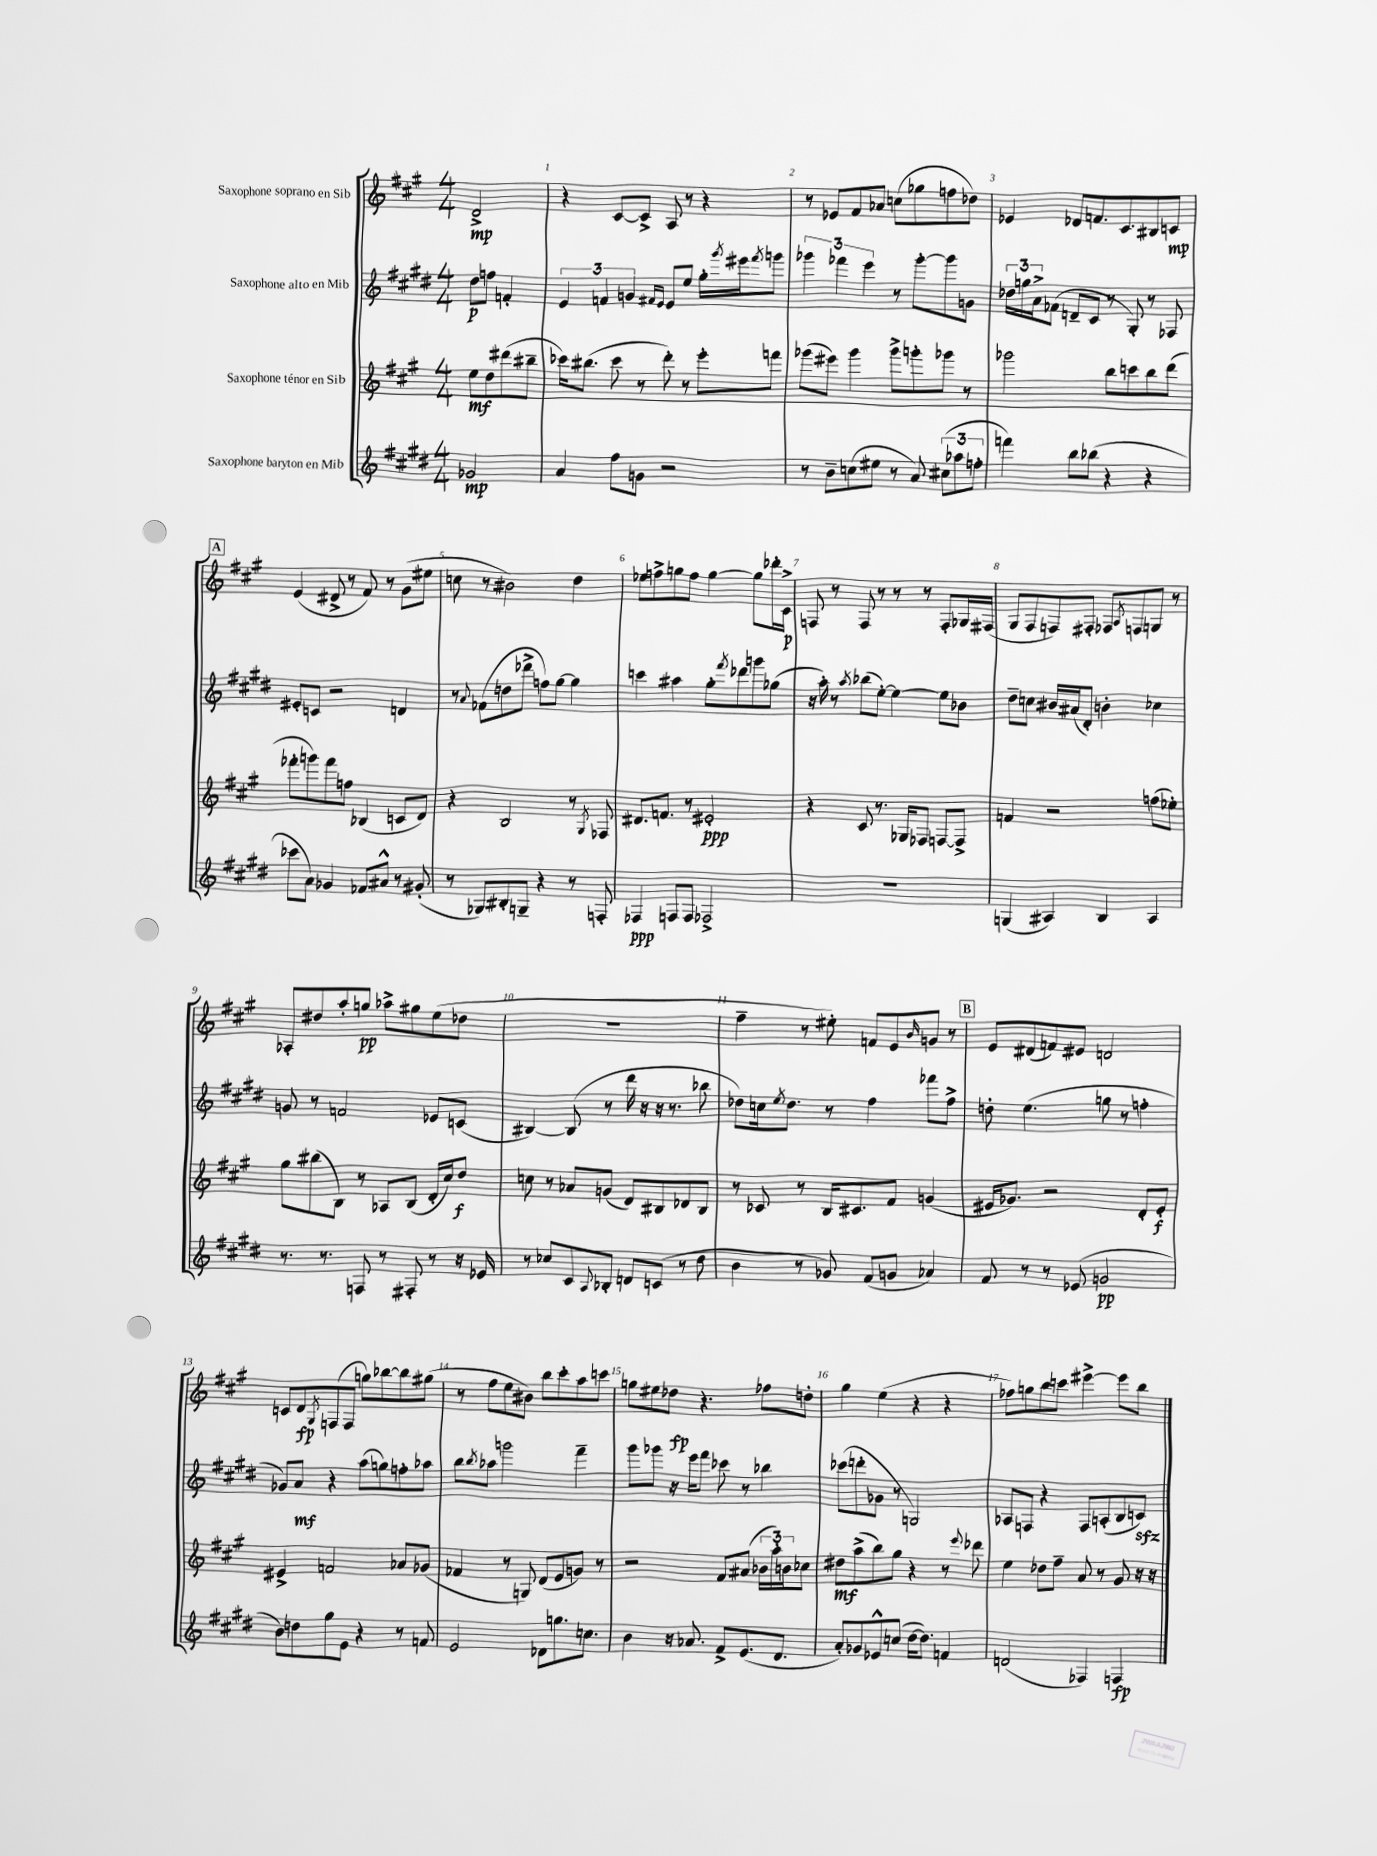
<<
\new StaffGroup <<
\new Staff = "s0" \with { instrumentName = "Saxophone soprano en Sib" } {
    \clef treble \key a \major \numericTimeSignature \time 4/4 \partial 2
    d'2->\mp |
    r4 cis'8~ cis'8-> a8 r8 r4 |
    r8 ees'8 fis'8 aes'8 c''8( ges''8 f''8 des''8) |
    ees'4 des'8 f'8. cis'8. bis8 c'8\mp |
    \mark \markup { \box "A" } e'4( dis'8-> r8 fis'8) r8 gis'8( eis''8 |
    c''8 r8 bis'2) d''4 |
    ees''8 f''8-> g''8 f''8 g''4~ g''8 des'''16-. cis'16->\p |
    f8 r8 f8 r8 r8 r8 f8-. ges16 fis16( |
    gis8 fis8 f8) fis8-. fes8 \acciaccatura { a8 } f8 g8 r8 |
    aes8-. dis''8 a''8-. g''8\pp aes''8-> gis''8 e''8( des''8 |
    R1 |
    fis''4-- r8 eis''8-.) f'8 e'8 \grace { b'16 } g'8 r8 |
    \mark \markup { \box "B" } e'8 dis'8( f'8) eis'8 d'2 |
    c'8 d'8\fp \acciaccatura { gis8 } f8( f8 g''8) bes''8~ bes''8 gis''8( |
    r8 fis''8 e''8 bis'8) b''8 cis'''8-. a''8 c'''8 |
    g''8 eis''8 des''8\fp r4. fes''8 d''8-. |
    gis''4 e''4( r4 r4 |
    fes''8) g''8 b''8 c'''8 eis'''4~-> eis'''8 b''8 \bar "|." |
}
\new Staff = "s1" \with { instrumentName = "Saxophone alto en Mib" } {
    \clef treble \key e \major \numericTimeSignature \time 4/4 \partial 2
    dis''8\p f''8 f'4-. |
    \tuplet 3/2 { e'4 f'4 g'4 } \grace { fis'16 e'16 } e'8 e''8 gis''16-. \acciaccatura { gis'''8 } eis'''16 \acciaccatura { fis'''8 } g'''8 |
    \tuplet 3/2 { ges'''4 fes'''4 e'''4 } r8 ges'''8~-. ges'''8 g'8 |
    \tuplet 3/2 { des''16 g''16 a'16-> } fes'8( d'8-- cis'8 r8 gis8-.) r8 fes8 |
    \mark \markup { \box "A" } eis'8-. c'8 r2 d'4 |
    r8 \appoggiatura { a'8 } fes'8( d''8 des'''8-> f''8) gis''8~ gis''4 |
    c'''4 ais''4 gis''8-. \acciaccatura { fis'''8 } des'''8 g'''8 ges''8( |
    r16 a''16-.) r8 \acciaccatura { a''8 } bes''8( e''8~-.) e''4~ e''8 bes'8 |
    dis''8-- c''8 bis'16 ais'16( dis'8-.) b'4-. ces''4 |
    g'8 r8 f'2 ees'8 c'8( |
    bis4~) bis8( r8 dis'''16 r16 r16 r8. bes''8 |
    des''8) c''16 \acciaccatura { e''8 } des''8. r8 fis''4 fes'''8 fis''8-> |
    \mark \markup { \box "B" } d''8-. e''4.( g''8 r8 f''4-. |
    ges'8) a'8\mf r4 a''8( g''8) f''8-. aes''8 |
    b''8 \acciaccatura { b''8 } aes''8 g'''2 fis'''4-- |
    gis'''8 ges'''8 r16 e'''16 fis'''8 ces'''8 r8 bes''4 |
    ces'''8( d'''8-. ges'8 r8 g2) |
    aes8 f8 r4 f8 a8-.( b8 c'8\sfz) \bar "|." |
}
\new Staff = "s2" \with { instrumentName = "Saxophone ténor en Sib" } {
    \clef treble \key a \major \numericTimeSignature \time 4/4 \partial 2
    e''8\mf d''8 dis'''8( bis''8-- |
    ces'''16) bis''8.( ces'''8 r8 d'''8-.) r8 e'''8-. f'''8 |
    ges'''8( eis'''8) ges'''4 ges'''8-> g'''8-. ges'''8 r8 |
    ges'''2 b''8 c'''8 b''8 d'''8( |
    \mark \markup { \box "A" } fes'''8-. g'''8) fes'''8 f''8 bes4( c'8 d'8) |
    r4 b2 r8 \acciaccatura { gis8 } fes8 |
    dis'8. f'8. r8 eis'2-.\ppp |
    r4 cis'8 r8. ges16 fes8 f8~ f8-> |
    f'4 r2 f''8( ees''8-.) |
    gis''8 bis''8( b8) r8 aes8 b8( d'16-. cis''16) d''8\f |
    c''8 r8 aes'8 g'8( d'8) bis8 des'8 bis8 |
    r8 ces'8 r8 b16 cis'8. fis'8 g'4( |
    \mark \markup { \box "B" } eis'16 ges'8.) r2 d'8-. eis'8-.\f |
    eis'4-> f'2 aes'8 ges'8( |
    fes'4 r8 g8) d'8( e'8 g'8) r8 |
    r2 fis'8 ais'8( \tuplet 3/2 { bes'16 a''16-.) b'16 } ces''8 |
    dis''8\mf a''8->( b''8) gis''8 r4 r8 \appoggiatura { e'''8 } des'''8 |
    e''4 des''8 fis''8-- a'8 r8 gis'8 r16 r16 \bar "|." |
}
\new Staff = "s3" \with { instrumentName = "Saxophone baryton en Mib" } {
    \clef treble \key e \major \numericTimeSignature \time 4/4 \partial 2
    ges'2\mp |
    a'4 fis''8 g'8 r2 |
    r8 b'8-- c''8( eis''8 r8 a'8) \tuplet 3/2 { cis''8( aes''8 f''8-. } |
    f'''4) b''8 bes''8( r4 r4 |
    \mark \markup { \box "A" } ces'''8 a'8) ges'4 fes'8 ais'8-^ r8 gis'8-.( |
    r8 ges8) bis8-. g8-- r4 r8 f8-. |
    fes4\ppp f8 f8 fes2-> |
    R1 |
    g4( ais4) b4 ais4 |
    r8. r8. f8 r8 fis8-. r8 r16 ees'16 |
    r8 ces''8 cis'8 \appoggiatura { a8 } bes8-. d'8 c'8( r8 dis''8 |
    b'4 r8 ges'8) fis'8( g'8 aes'4) |
    \mark \markup { \box "B" } fis'8 r8 r8 ees'8( g'2\pp |
    b'8) d''8 gis''8 e'8 r4 r8 f'8 |
    e'2 des'8 g''8. c''8. |
    b'4 r16 aes'8. fis'8-> e'8.( dis'8. |
    a'8-.) ges'8 ees'8-^ c''8( dis''16~ dis''8.) f'4 |
    d'2( fes4) f4\fp \bar "|." |
}
>>
>>
\layout { \context { \Score \override BarNumber.break-visibility = ##(#f #t #t) barNumberVisibility = #all-bar-numbers-visible } }
